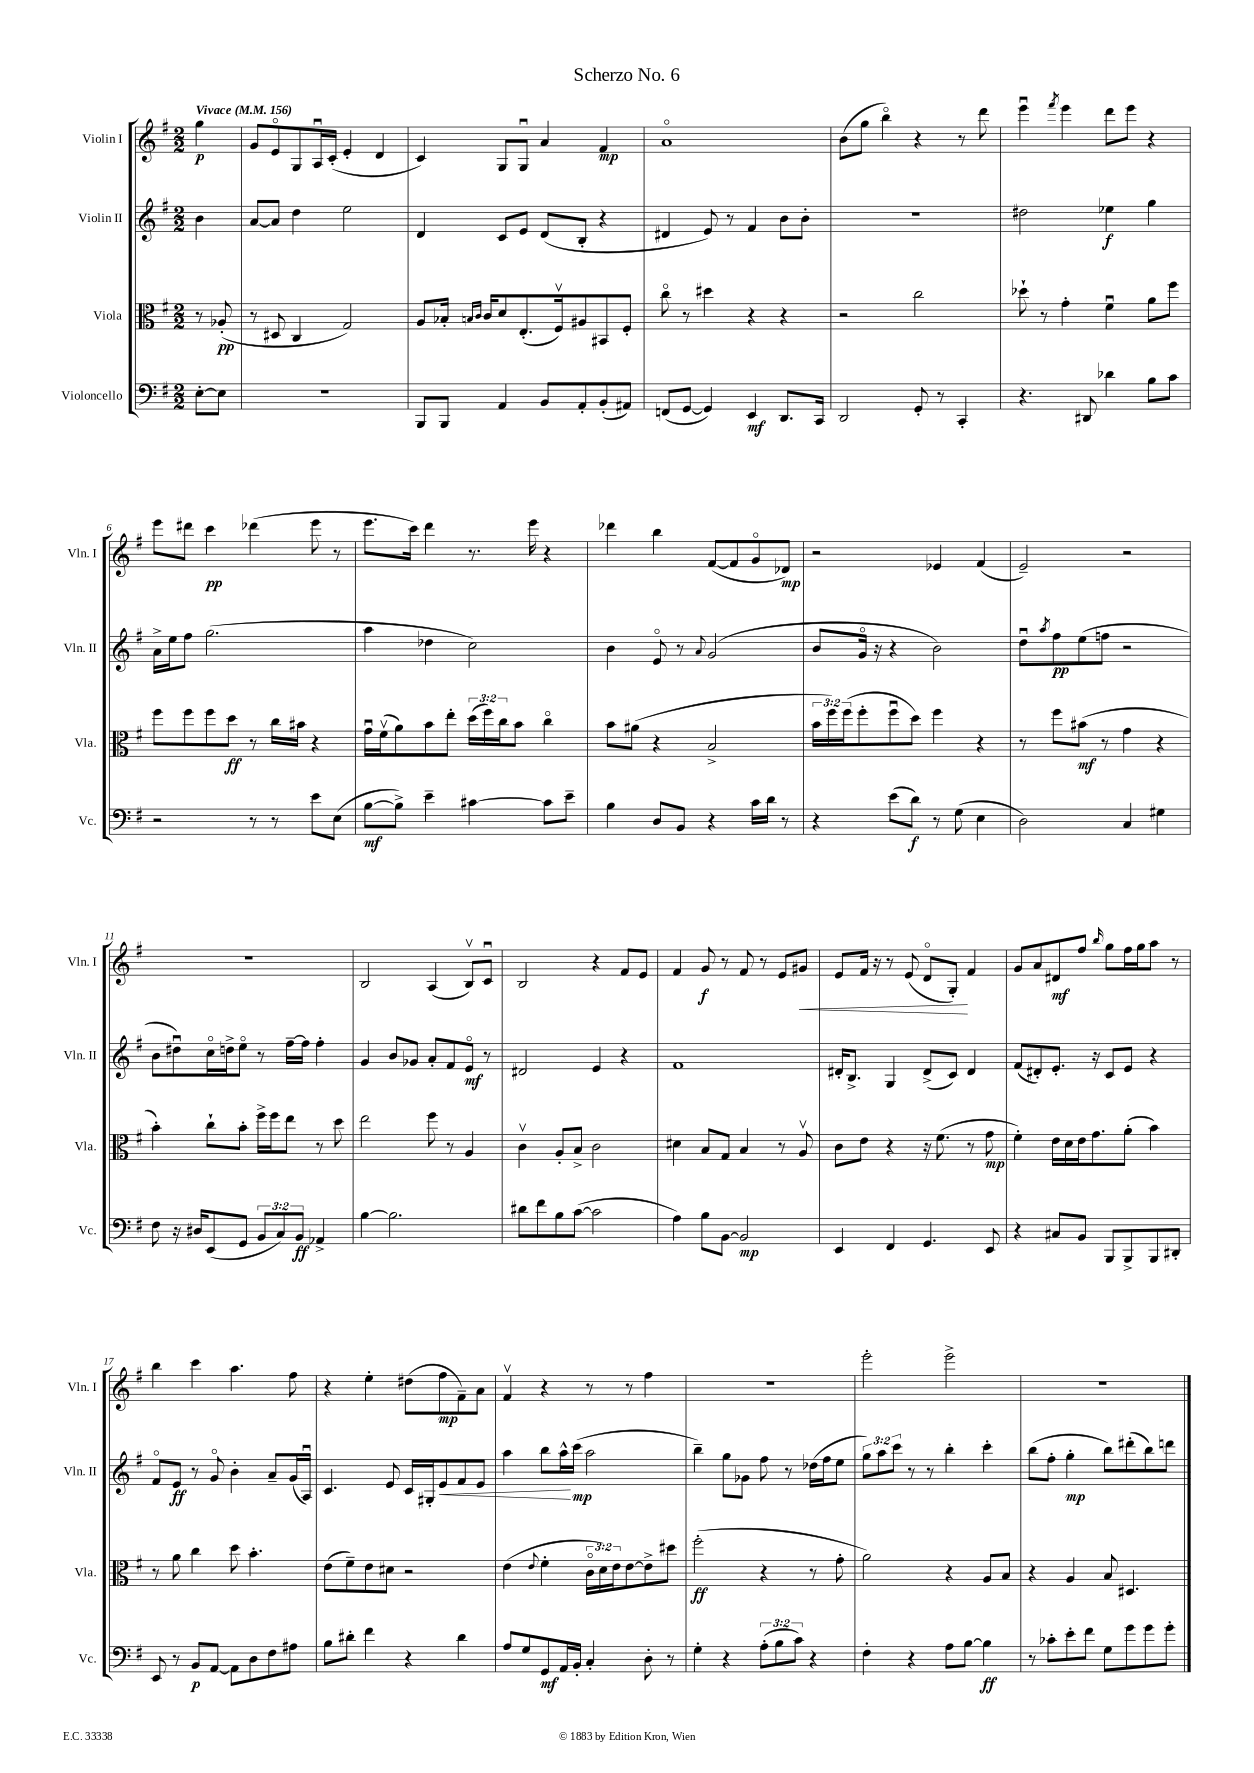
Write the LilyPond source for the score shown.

\header { title = "Scherzo No. 6" }
<<
\new StaffGroup <<
\new Staff = "s0" \with { instrumentName = "Violin I" shortInstrumentName = "Vln. I" } {
    \clef treble \key g \major \numericTimeSignature \time 2/2 \partial 4 \tempo "Vivace" 4 = 156
    g''4\p |
    g'8 e'8\flageolet g8 a16\downbow c'16-.( e'4-. d'4 |
    c'4) g8 g8\downbow a'4 fis'4\mp |
    a'1\flageolet |
    b'8( g''8 b''4\flageolet) r4 r8 d'''8 |
    e'''4\downbow \acciaccatura { fis'''8 } e'''4 d'''8 e'''8 r4 |
    e'''8 dis'''8 c'''4\pp des'''4( e'''8 r8 |
    e'''8. c'''16) d'''4 r8. e'''16 r4 |
    des'''4 b''4 fis'8~( fis'8 g'8\flageolet des'8\mp) |
    r2 ees'4 fis'4( |
    e'2--) r2 |
    r1 |
    b2 a4( b8\upbow) c'8\downbow |
    b2 r4 fis'8 e'8 |
    fis'4 g'8\f r8 fis'8 r8 e'8 gis'8\< |
    e'8 fis'16 r16 r8 e'8( d'8\flageolet g8-.\!) fis'4 |
    g'8 a'8 dis'8\mf fis''8 \grace { b''16 } g''8 fis''16 g''16 a''8 r8 |
    b''4 c'''4 a''4. fis''8 |
    r4 e''4-. dis''8( fis''8\mp fis'8--) a'8 |
    fis'4\upbow r4 r8 r8 fis''4 |
    R1 |
    e'''2-. e'''2-> |
    r1 \bar "|." |
}
\new Staff = "s1" \with { instrumentName = "Violin II" shortInstrumentName = "Vln. II" } {
    \clef treble \key g \major \numericTimeSignature \time 2/2 \override Staff.TupletNumber.text = #tuplet-number::calc-fraction-text \partial 4
    b'4 |
    a'8~ a'8 d''4 e''2 |
    d'4 c'8 e'8 d'8( b8-. r4 |
    dis'4 e'8) r8 fis'4 b'8 b'8-. |
    R1 |
    dis''2 ees''4\f g''4 |
    a'16-> e''16 fis''8 g''2.( |
    a''4 des''4 c''2) |
    b'4 e'8\flageolet r8 \appoggiatura { a'8 } g'2( |
    b'8 g'16\flageolet r16 r4 b'2) |
    d''8\downbow \acciaccatura { a''8 } fis''8\pp e''8( f''8 r2 |
    b'8 dis''8\downbow) c''16\flageolet d''16-> e''8\flageolet r8 fis''16~-- fis''16 fis''4-. |
    g'4 b'8 ges'8 a'8-. fis'8 e'8\flageolet\mf r8 |
    dis'2 e'4 r4 |
    fis'1 |
    dis'16-. b8.-> g4 dis'8->( c'8) dis'4 |
    fis'8( dis'8-.) e'8.-. r16 c'8 e'8 r4 |
    fis'8\flageolet e'8\ff r8 g'8\flageolet b'4-. a'8-- g'16( a16\downbow) |
    c'4. e'8 c'16 gis16-. e'8\< fis'8 e'8 |
    a''4 b''8 a''16-^\! c'''16\mp( a''2 |
    b''4--) g''8 ges'8 fis''8 r8 des''16( fis''16 e''8 |
    \tuplet 3/2 { g''8) a''8 c'''8 } r8 r8 b''4-. c'''4-. |
    b''8( fis''8-. g''4-.\mp b''8) dis'''8-.( b''8) d'''8 \bar "|." |
}
\new Staff = "s2" \with { instrumentName = "Viola" shortInstrumentName = "Vla." } {
    \clef alto \key g \major \numericTimeSignature \time 2/2 \override Staff.TupletNumber.text = #tuplet-number::calc-fraction-text \partial 4
    r8 aes8-.\pp( |
    r8 dis8 c4 g2) |
    a8 bes16-. \grace { b16 c'16 } c'16 d'8 e8.-.( fis16\upbow) ais8 bis,8 fis8-. |
    c''8\flageolet r8 dis''4 r4 r4 |
    r2 c''2 |
    des''8-! r8 g'4-. fis'4\downbow a'8 fis''8 |
    fis''8 fis''8 fis''8 d''8\ff r8 c''16 bis'16 r4 |
    g'16\downbow fis'16\upbow( a'8) b'8 e''8-. \tuplet 3/2 { d''16( fis''16) c''16 } b'8 c''4\flageolet |
    b'8 ais'8( r4 b2-> |
    \tuplet 3/2 { b'16 fis''16) fis''16( } fis''8-. fis''8\downbow d''8) fis''4 r4 |
    r8 fis''8 bis'8\mf( r8 g'4 r4 |
    b'4-.) c''8-! b'8-. fis''16-> fis''16 e''8 r8 d''8 |
    e''2 fis''8 r8 a4 |
    c'4\upbow a8-. b8-> c'2 |
    dis'4 b8 g8 b4 r8 a8\upbow |
    c'8 e'8 r4 r16 fis'8.( r8 g'8\mp |
    fis'4-.) e'16 d'16 e'16 g'8. a'8-.( b'4) |
    r8 a'8 c''4 d''8 b'4.-. |
    e'8( fis'8--) e'8 dis'8 r2 |
    e'4( \appoggiatura { e'8 } fis'4-. \tuplet 3/2 { c'16\flageolet d'16) e'16 } e'8~ e'8-> dis''8 |
    fis''2-.\ff( r4 r8 g'8-. |
    a'2) r4 a8 b8 |
    r4 a4 b8 dis4. \bar "|." |
}
\new Staff = "s3" \with { instrumentName = "Violoncello" shortInstrumentName = "Vc." } {
    \clef bass \key g \major \numericTimeSignature \time 2/2 \override Staff.TupletNumber.text = #tuplet-number::calc-fraction-text \partial 4
    e8~-. e8 |
    r1 |
    b,,8 b,,8 a,4 b,8 a,8-. b,8-.( ais,8) |
    f,8( g,8~ g,4) e,4\mf d,8. c,16 |
    d,2 g,8-. r8 c,4-. |
    r4. dis,8 des'4 b8 c'8 |
    r2 r8 r8 e'8 e8( |
    b8~\mf b8->) e'4-- cis'4~ cis'8 e'8-- |
    b4 d8 b,8 r4 c'16 d'16 r8 |
    r4 e'8( d'8\f) r8 g8( e4 |
    d2) c4 gis4 |
    fis8 r16 dis16 e,8( g,8 \tuplet 3/2 { b,8 c8) b,8\ff } aes,4-> |
    b4~ b2. |
    dis'8 fis'8 b8 c'8~( c'2 |
    a4) b8 b,8~ b,2\mp |
    e,4 fis,4 g,4. e,8 |
    r4 cis8 b,8 b,,8 b,,8-> b,,8 dis,8-. |
    e,8 r8 b,8\p a,8~ a,8 d8 fis8 ais8 |
    b8 dis'8-. fis'4 r4 dis'4 |
    a8 g8 g,8\mf a,16 b,16-. c4-. d8-. r8 |
    g4-. r4 \tuplet 3/2 { a8-.( b8 c'8) } r4 |
    fis4-. r4 a8 b8~ b4\ff |
    r8 ces'8-. e'8-. fis'8 g8 g'8 g'8 g'8-. \bar "|." |
}
>>
>>
